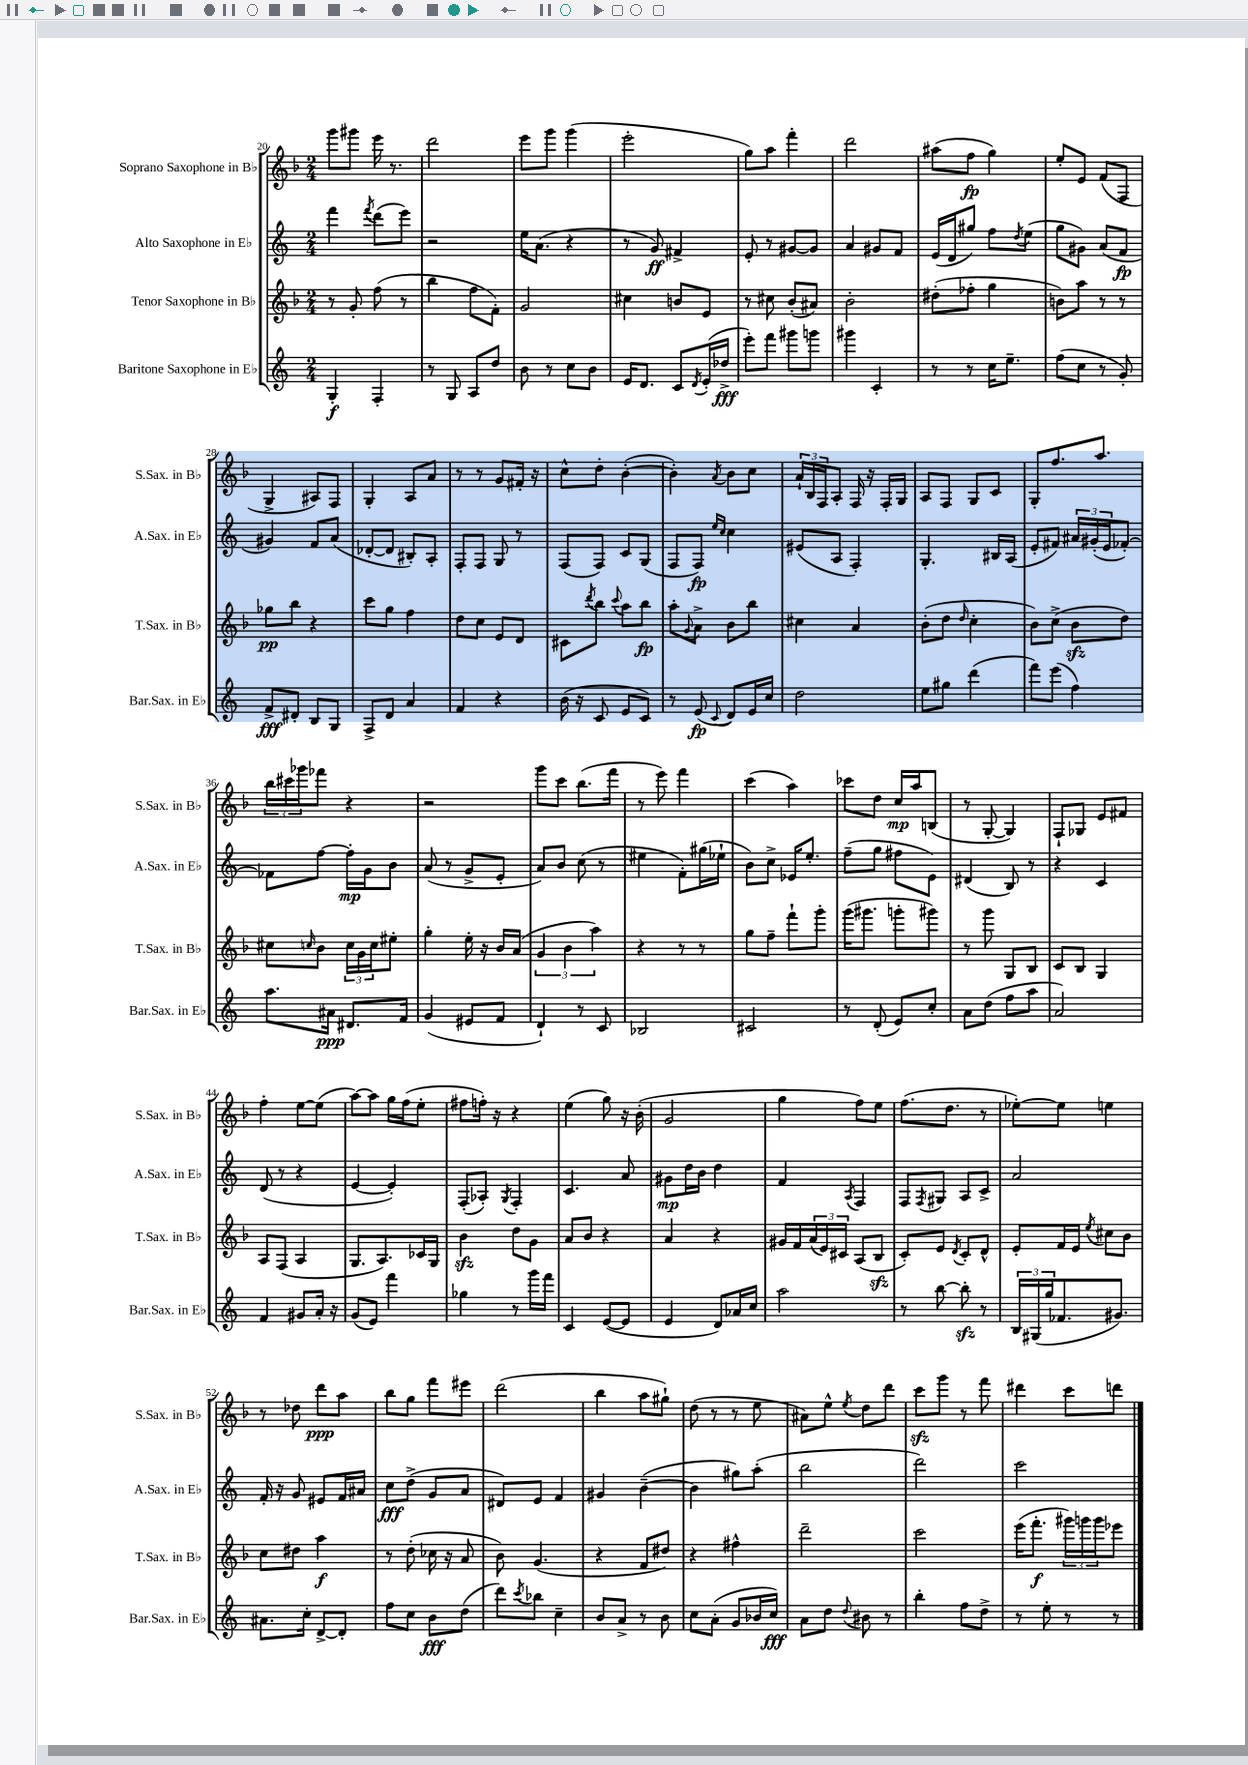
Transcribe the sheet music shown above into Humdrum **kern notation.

**kern	**dynam	**kern	**dynam	**kern	**dynam	**kern	**dynam
*part4	*part4	*part3	*part3	*part2	*part2	*part1	*part1
*staff4	*staff4	*staff3	*staff3	*staff2	*staff2	*staff1	*staff1
*I"Baritone Saxophone in E♭	*	*I"Tenor Saxophone in B♭	*	*I"Alto Saxophone in E♭	*	*I"Soprano Saxophone in B♭	*
*I'Bar.Sax. in E♭	*	*I'T.Sax. in B♭	*	*I'A.Sax. in E♭	*	*I'S.Sax. in B♭	*
*clefG2	*	*clefG2	*	*clefG2	*	*clefG2	*
*k[]	*	*k[b-]	*	*k[]	*	*k[b-]	*
*M2/4	*	*M2/4	*	*M2/4	*	*M2/4	*
=20	=20	=20	=20	=20	=20	=20	=20
4G'/	f	8r	.	4fff\	.	8ggg\L	.
.	.	8g'/	.	.	.	8ggg#X\J	.
.	.	.	.	8qfff/	.	.	.
4F'/	.	(8ff\	.	(8ddd\L	.	16eee\	.
.	.	.	.	.	.	8.r	.
.	.	8r	.	8eee\J)	.	.	.
=21	=21	=21	=21	=21	=21	=21	=21
8r	.	4bb-\	.	2r	.	2ddd\	.
8G/	.	.	.	.	.	.	.
8A/L	.	8ff\L	.	.	.	.	.
8dd/J	.	8f'\J)	.	.	.	.	.
=22	=22	=22	=22	=22	=22	=22	=22
8b\	.	2g/	.	16ee\KL	.	8eee\L	.
.	.	.	.	(8.a\J	.	.	.
8r	.	.	.	.	.	8ggg\J	.
8cc\L	.	.	.	4r	.	(4ggg\	.
8b\J	.	.	.	.	.	.	.
=23	=23	=23	=23	=23	=23	=23	=23
16e/KL	.	4cc#X\	.	8r	.	2eee'\	.
8.d/J	.	.	.	.	.	.	.
.	.	.	.	8g/)	ff	.	.
8c/L	.	8bn/L	.	4f#X^/	.	.	.
8qd/	.	.	.	.	.	.	.
(16e'/L	.	8e/J	.	.	.	.	.
16dd-X^/JJ	fff	.	.	.	.	.	.
=24	=24	=24	=24	=24	=24	=24	=24
8eee'\L)	.	8r	.	8e'/	.	8gg\L)	.
8fff\J	.	8cc#X\	.	8r	.	8aa\J	.
8ggg#X\L	.	(8b-'/L	.	[8g#X/L	.	4fff'\	.
8gggn\J	.	8a#X/J)	.	8g#/J]	.	.	.
=25	=25	=25	=25	=25	=25	=25	=25
4ggg#X\	.	2b-'\	.	4a/	.	2ddd\	.
4c'/	.	.	.	8g#X/L	.	.	.
.	.	.	.	8f/J	.	.	.
=26	=26	=26	=26	=26	=26	=26	=26
8r	.	(8dd#X'\L	.	(16e/LL	.	(8aa#X\L	.
.	.	.	.	16d/J	.	.	.
8r	.	8ff-X'\J	.	8gg#X/J)	.	8ff\J	fp
16cc\KL	.	4gg\	.	8ff\L	.	4gg\)	.
8.ee~\J	.	.	.	.	.	.	.
.	.	.	.	8qdd/	.	.	.
.	.	.	.	(8ee\J	.	.	.
=27	=27	=27	=27	=27	=27	=27	=27
(8ff\L	.	8bn\L)	.	8gg\L	.	8ee'/L	.
8cc\J	.	8aa\J	.	8g#X\J)	.	8e/J	.
8r	.	8r	.	(8a/L	.	(8f/L	.
8g'/)	.	8r	.	8f/J	fp	8F/J	.
!!LO:LB:g=z
=28	=28	=28	=28	=28	=28	=28	=28
8f^/L	fff	8gg-X\L	pp	4g#X/)	.	4G^/	.
8d#X'/J	.	8bb-\J	.	.	.	.	.
8B/L	.	4r	.	8f/L	.	8A#X/L)	.
8G/J	.	.	.	(8a/J	.	8F/J	.
=29	=29	=29	=29	=29	=29	=29	=29
8F^/L	.	8ccc\L	.	[8d-X'/L	.	4G'/	.
8d/J	.	8gg\J	.	8d-/J]	.	.	.
4a/	.	4ff\	.	8B#X'/L)	.	8A/L	.
.	.	.	.	8A'/J	.	8a/J	.
=30	=30	=30	=30	=30	=30	=30	=30
4f/	.	8dd\L	.	8F'/L	.	8r	.
.	.	8cc\J	.	8F/J	.	8r	.
4r	.	8e/L	.	8G/	.	8g/L	.
.	.	8d/J	.	8r	.	16f#X'/Jk	.
.	.	.	.	.	.	16r	.
=31	=31	=31	=31	=31	=31	=31	=31
(16b\	.	8c#X\L	.	(8F/L	.	8cc^^\L	.
16r	.	.	.	.	.	.	.
.	.	8qddd/	.	.	.	.	.
8c/	.	8bb-\J	.	8F/J)	.	8dd'\J	.
.	.	8qqccc/	.	.	.	.	.
8e/L	.	8aa\L	.	8c/L	.	([4b-'\	.
8c/J)	.	8bb-\J	fp	(8G/J	.	.	.
=32	=32	=32	=32	=32	=32	=32	=32
8r	.	8aa'\L	.	8F/L	.	4b-'\])	.
.	.	8qqg/	.	.	.	.	.
(8e/	fp	8a^\J	.	8F/J)	fp	.	.
.	.	.	.	16qqee/LL	.	.	.
8qqc/	.	.	.	16qqcc/JJ	.	8qa/	.
8d/L)	.	8b-\L	.	4cc\	.	8b-\L	.
16e/L	.	8bb-\J	.	.	.	8cc\J	.
16cc/JJ	.	.	.	.	.	.	.
=33	=33	=33	=33	=33	=33	=33	=33
2dd\	.	4cc#X\	.	(8e#X/L	.	24a`/LL	.
.	.	.	.	.	.	24B-/	.
.	.	.	.	.	.	24F/J	.
.	.	.	.	8A/J	.	8A'/J	.
.	.	4a/	.	4F'/)	.	16F/	.
.	.	.	.	.	.	16r	.
.	.	.	.	.	.	16F'/LL	.
.	.	.	.	.	.	16G/JJ	.
=34	=34	=34	=34	=34	=34	=34	=34
8ee\L	.	(8b-'\L	.	4.G'/	.	8A/L	.
8gg#X\J	.	8dd\J	.	.	.	8F/J	.
.	.	16qqdd/	.	.	.	.	.
(4ddd\	.	4cc'\	.	.	.	8G/L	.
.	.	.	.	16B#X/LL	.	8c/J	.
.	.	.	.	(16A/JJ	.	.	.
=35	=35	=35	=35	=35	=35	=35	=35
8fff\L)	.	8b-\L)	.	8e'/L	.	8G'/L	.
(8eee\J	.	(8cc^\J	.	8f#X/J)	.	8.ff/	.
4ff\)	.	8b-zz\L	.	24a#X/LL	.	.	.
.	.	.	.	(24g#X'/	.	.	.
.	.	.	.	.	.	8.aa/J	.
.	.	.	.	24e/J	.	.	.
.	.	8dd\J)	.	[8f-X'/J)	.	.	.
!!LO:LB:g=z
=36	=36	=36	=36	=36	=36	=36	=36
8.aa\L	.	8cc#X\L	.	8f-X\L]	.	24bb-\LL	.
.	.	.	.	.	.	24ccc#X\	.
.	.	.	.	.	.	24ggg-X\J	.
.	.	16qqccn/	.	.	.	.	.
.	.	8b-\J	.	[8ff\J	.	8fff-X\J	.
16a#X\Jk	ppp	.	.	.	.	.	.
8.d#X/L	.	24cc\LL	.	16ff'\LL]	mp	4r	.
.	.	24g\	.	.	.	.	.
.	.	.	.	16g\J	.	.	.
.	.	24cc\J	.	.	.	.	.
.	.	8ee#X'\J	.	8b\J	.	.	.
16f/Jk	.	.	.	.	.	.	.
=37	=37	=37	=37	=37	=37	=37	=37
(4g/	.	4gg'\	.	(8a/	.	2r	.
.	.	.	.	8r	.	.	.
8e#X/L	.	16ee'\	.	8g^/L	.	.	.
.	.	16r	.	.	.	.	.
8f/J	.	16b-/LL	.	8e'/J	.	.	.
.	.	(16a/JJ	.	.	.	.	.
=38	=38	=38	=38	=38	=38	=38	=38
4d`/)	.	6g/	.	8a/L)	.	8ggg\L	.
.	.	.	.	8b/J	.	8ccc\J	.
.	.	6b-\	.	.	.	.	.
8r	.	.	.	(8cc\	.	(8.bb-\L	.
.	.	6aa\)	.	.	.	.	.
8c/	.	.	.	8r	.	.	.
.	.	.	.	.	.	16fff\Jk	.
=39	=39	=39	=39	=39	=39	=39	=39
2B-X/	.	4r	.	4ee#X\	.	8r	.
.	.	.	.	.	.	8eee\)	.
.	.	8r	.	8f'\L)	.	4fff\	.
.	.	8r	.	(16gg#X\L	.	.	.
.	.	.	.	16ee-X`\JJ	.	.	.
=40	=40	=40	=40	=40	=40	=40	=40
2c#X/	.	8gg\L	.	8b\L)	.	(4ccc\	.
.	.	8ff~\J	.	8cc^\J	.	.	.
.	.	8fff`\L	.	16e-X/KL	.	4aa\)	.
.	.	.	.	8.ee'/J	.	.	.
.	.	8ggg'\J	.	.	.	.	.
=41	=41	=41	=41	=41	=41	=41	=41
8r	.	(16ggg\KL	.	(8ff~\L	.	8ccc-X\L	.
.	.	8.ggg#X\J	.	.	.	.	.
(8d'/	.	.	.	8gg\J	.	8dd\J	.
8e/L)	.	8gggn'\L	.	8ff#X\L	.	16cc/LL	mp
.	.	.	.	.	.	16aa/J	.
8cc'/J	.	8ggg#X\J)	.	8e\J)	.	(8Bn/J	.
=42	=42	=42	=42	=42	=42	=42	=42
8a\L	.	8r	.	(4d#X/	.	8r	.
(8dd\J	.	8ggg\	.	.	.	[8G'/	.
8ff\L	.	8G/L	.	8B/)	.	4G/])	.
8aa\J	.	8B-/J	.	8r	.	.	.
=43	=43	=43	=43	=43	=43	=43	=43
2a/)	.	8c/L	.	4r	.	8F`/L	.
.	.	8B-/J	.	.	.	8G-X/J	.
.	.	4G/	.	4c/	.	8e/L	.
.	.	.	.	.	.	8f#X/J	.
!!LO:LB:g=z
=44	=44	=44	=44	=44	=44	=44	=44
4f/	.	8A/L	.	(8d/	.	4ff'\	.
.	.	(8F/J	.	8r	.	.	.
8g#X/L	.	4A/	.	4r	.	[8ee\L	.
16a'/Jk	.	.	.	.	.	(8ee\J]	.
16r	.	.	.	.	.	.	.
=45	=45	=45	=45	=45	=45	=45	=45
(8g/L	.	8.G/L	.	[4e/	.	[8aa\L)	.
8e/J)	.	.	.	.	.	8aa\J]	.
.	.	8.A/)	.	.	.	.	.
4fff\	.	.	.	4e'/])	.	16gg\LL	.
.	.	.	.	.	.	(16ff\J	.
.	.	16c-X/L	.	.	.	8ee'\J	.
.	.	16G/JJ	.	.	.	.	.
=46	=46	=46	=46	=46	=46	=46	=46
4gg-X\	.	4b-zz\	.	(8F'/L	.	8ff#X\L	.
.	.	.	.	8A-X'/J)	.	16ffn'\Jk)	.
.	.	.	.	.	.	16r	.
.	.	.	.	8qG/	.	.	.
8r	.	8dd\L	.	4F'/	.	4r	.
16ggg\LL	.	8g\J	.	.	.	.	.
16fff\JJ	.	.	.	.	.	.	.
=47	=47	=47	=47	=47	=47	=47	=47
4c/	.	8a/L	.	4.c/	.	(4ee\	.
.	.	8b-/J	.	.	.	.	.
([8e/L	.	4r	.	.	.	8gg\)	.
8e/J]	.	.	.	8a/	.	16r	.
.	.	.	.	.	.	(16b-'\	.
=48	=48	=48	=48	=48	=48	=48	=48
4e/	.	4a/	.	8g#X\L	mp	2g/	.
.	.	.	.	16dd\L	.	.	.
.	.	.	.	16b\JJ	.	.	.
8d/L)	.	4r	.	4dd\	.	.	.
16a-X/L	.	.	.	.	.	.	.
16cc/JJ	.	.	.	.	.	.	.
=49	=49	=49	=49	=49	=49	=49	=49
2aa\	.	16g#X/LL	.	4f/	.	4gg\	.
.	.	16f/	.	.	.	.	.
.	.	(24a/	.	.	.	.	.
.	.	24e/)	.	.	.	.	.
.	.	24c#X/JJ	.	.	.	.	.
.	.	.	.	8qA/	.	.	.
.	.	(8A/L	.	4F/	.	8ff\L)	.
.	.	8B-zz/J	.	.	.	8ee\J	.
=50	=50	=50	=50	=50	=50	=50	=50
8r	.	8c'/L)	.	8F/L	.	(8.ff\L	.
.	.	.	.	8qF/	.	.	.
[8bb\	.	8e/J	.	8G#X/J	.	.	.
.	.	.	.	.	.	8.dd\J	.
.	.	8qd/	.	.	.	.	.
8bbzz'\]	.	8c'/L	.	8A/L	.	.	.
8r	.	8d^^/J	.	8c^/J	.	8r	.
=51	=51	=51	=51	=51	=51	=51	=51
24B/LL	.	8e'/L	.	2a/	.	[8ee-X'\L)	.
(24G#X/	.	.	.	.	.	.	.
24gg/J	.	.	.	.	.	.	.
8.f-X/	.	16f/L	.	.	.	8ee-\J]	.
.	.	16e/JJ	.	.	.	.	.
.	.	8qee/	.	.	.	.	.
.	.	8cc#X\L	.	.	.	4een\	.
8.g#X/J)	.	.	.	.	.	.	.
.	.	8b-\J	.	.	.	.	.
!!LO:LB:g=z
=52	=52	=52	=52	=52	=52	=52	=52
8.a#X\L	.	8cc\L	.	16f'/	.	8r	.
.	.	.	.	16r	.	.	.
.	.	8dd#X\J	.	8g/	.	8dd-X\	.
16cc'\Jk	.	.	.	.	.	.	.
[8d^/L	.	4aa\	f	8e#X/L	.	8ddd\L	ppp
8d'/J]	.	.	.	16f/L	.	8aa\J	.
.	.	.	.	16a#X/JJ	.	.	.
=53	=53	=53	=53	=53	=53	=53	=53
8ff\L	.	8r	.	8cc\L	fff	8bb-\L	.
8cc\J	.	(8dd'\	.	(8dd^\J	.	8gg\J	.
8b\L	fff	16cc-X\	.	8g/L	.	8fff\L	.
.	.	16r	.	.	.	.	.
(8dd\J	.	8a/	.	8a/J	.	8eee#X\J	.
=54	=54	=54	=54	=54	=54	=54	=54
8ddd\L)	.	8b-\)	.	8d#X/L)	.	(2ddd\	.
8qccc/	.	.	.	.	.	.	.
8bb-X\J	.	(4.g/	.	8e/J	.	.	.
4cc~\	.	.	.	4f/	.	.	.
=55	=55	=55	=55	=55	=55	=55	=55
8b/L	.	4r	.	4g#X/	.	4bb-\	.
8a^/J	.	.	.	.	.	.	.
8r	.	8f/L	.	([4b~\	.	8aa\L	.
8b\	.	8dd#X/J)	.	.	.	8gg#X`\J)	.
=56	=56	=56	=56	=56	=56	=56	=56
8cc\L	.	4r	.	4b\]	.	(8dd\	.
(8a'\J	.	.	.	.	.	8r	.
8g/L	.	4ff#X^^\	.	8gg#X\L)	.	8r	.
16b-X/L	.	.	.	(8aa'\J	.	8ee\	.
16cc/JJ)	fff	.	.	.	.	.	.
=57	=57	=57	=57	=57	=57	=57	=57
8a\L	.	2ddd~\	.	2bb\	.	8a#X\L)	.
8dd\J	.	.	.	.	.	8ee^^\J	.
8qqdd/	.	.	.	.	.	8qee/	.
8b#X\	.	.	.	.	.	8dd\L	.
8r	.	.	.	.	.	8ddd\J	.
=58	=58	=58	=58	=58	=58	=58	=58
4bb'\	.	2ccc\	.	2ddd\)	.	8ccczz\L	.
.	.	.	.	.	.	8ggg\J	.
8ff\L	.	.	.	.	.	8r	.
8dd^\J	.	.	.	.	.	8fff\	.
=59	=59	=59	=59	=59	=59	=59	=59
8r	.	(16eee\KL	.	2ccc\	.	4ddd#X\	.
.	.	8.fff'\J	f	.	.	.	.
8ee'\	.	.	.	.	.	.	.
8r	.	24ggg#X\LL)	.	.	.	8ccc\L	.
.	.	24gggn\	.	.	.	.	.
.	.	24ggg\J	.	.	.	.	.
8r	.	8eee-X\J	.	.	.	8dddn\J	.
==	==	==	==	==	==	==	==
*-	*-	*-	*-	*-	*-	*-	*-
